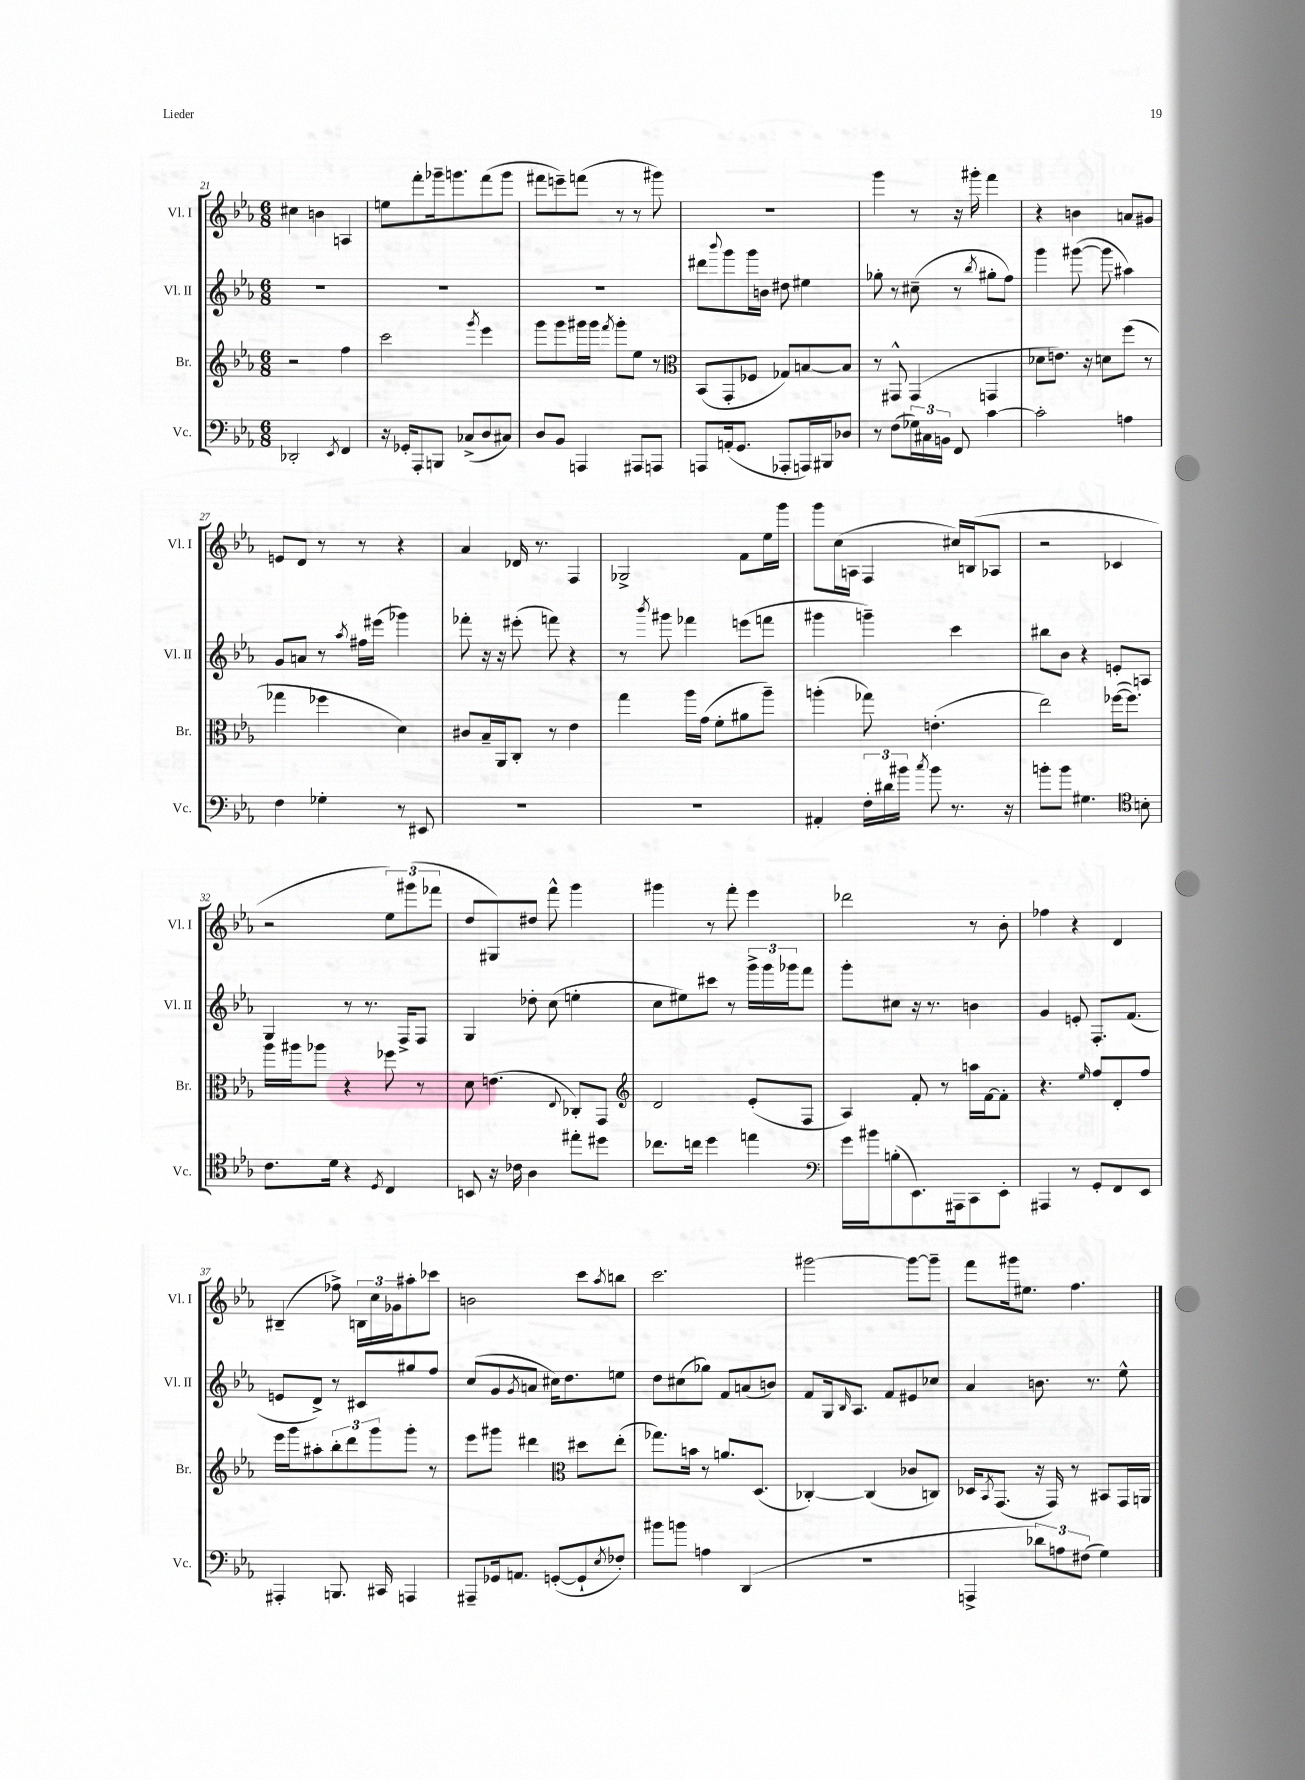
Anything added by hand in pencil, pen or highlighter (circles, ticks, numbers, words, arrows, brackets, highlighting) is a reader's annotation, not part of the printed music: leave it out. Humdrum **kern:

**kern	**kern	**kern	**kern
*part4	*part3	*part2	*part1
*staff4	*staff3	*staff2	*staff1
*I"Vc.	*I"Br.	*I"Vl. II	*I"Vl. I
*I'Vc.	*I'Br.	*I'Vl. II	*I'Vl. I
*clefF4	*clefG2	*clefG2	*clefG2
*k[b-e-a-]	*k[b-e-a-]	*k[b-e-a-]	*k[b-e-a-]
*M6/8	*M6/8	*M6/8	*M6/8
=21	=21	=21	=21
2DD-X'/	2r	2.r	4cc#X\
.	.	.	4bn\
8qEE-/	.	.	.
4FF/	4ff\	.	4An/
=22	=22	=22	=22
16r	2ccc\	2.r	8een\L
16GG-X'/KL	.	.	.
8AAA-'/	.	.	8fff'\
8BBBn/J	.	.	16ggg-X~\k
.	.	.	8.gggn\
(8C-X^/L	.	.	.
.	8qggg/	.	.
8D/	4eee-\	.	(8fff\
8C#X/J)	.	.	8ggg\J
=23	=23	=23	=23
8D/L	8ggg\L	2.r	8fff#X\L
8BB-/J	8ggg\	.	8eeen~\)
4AAAn/	16ggg#X\L	.	(8fffn\J
.	16ggg#\JJ	.	.
.	8qfff/	.	.
.	8ggg#'\L	.	8r
8AAA#X/L	8ee-\J	.	8r
8AAAn/J	8r	.	8ggg#X\)
=24	=24	=24	=24
*	*clefC3	*	*
8AAAn/L	(8BB-/L	8ddd#X\L	2.r
.	.	8qqbbb-/	.
(16AAn'/k	8GG'/	8ggg\	.
8.GG/J	.	.	.
.	8F-X/J	16ggg\L	.
.	.	16bn\JJ	.
8AAA-X'/L	8G-X/L)	8dd#X\	.
16AAAn/L)	[8Bn/	4ee#X\	.
16BBB#X/J	.	.	.
8D-X/J	8B/J]	.	.
=25	=25	=25	=25
8r	8r	8gg-X'\	4ggg\
(8F\L	8GG#X^^/	8r	.
24G-X\L)	(4GG#/	(8cc#X~\	8r
24C#X\	.	.	.
24BBn\JJ	.	.	.
8FF/	.	8r	16r
.	.	.	16ggg#X'\
.	.	8qbb-/	.
[4c\	4GGn/	8gg#X'\L	4fff\
.	.	8ff\J)	.
=26	=26	=26	=26
2c'\]	8d-X\L	4ggg\	4r
.	8.en\J)	.	.
.	.	([8ggg#X\	4bn\
.	16r	.	.
.	8dn\L	8ggg#\]	.
4An\	(8ff\J	4aa#X\)	8an/L
.	8r	.	8g#X/J
!!LO:LB:g=z
=27	=27	=27	=27
4F\	4gg-X\	8g/L	8en/L
.	.	8an/J	8d/J
4G-X'\	4ff-X\	8r	8r
.	.	8qaa-/	.
.	.	16ff#X\LL	8r
.	.	(16eee#X\JJ	.
8r	4d\)	4ggg-X\)	4r
8EE#X/	.	.	.
=28	=28	=28	=28
2.r	8c#X/L	8fff-X'\	4a-/
.	16B-~/L	16r	.
.	16AA-/J	16r	.
.	8C'/J	(8eee#X'\	16d-X/
.	.	.	8.r
.	8r	8fffn\)	.
.	4e-\	4r	4F/
=29	=29	=29	=29
2.r	4gg\	8r	2G-X^/
.	.	8qbbb-/	.
.	.	8ggg#X\	.
.	16aa-\LL	4fff-X\	.
.	(16g\JJ	.	.
.	8f'\L	.	.
.	8a#X\	(8eeen\L	8f\L
.	8aa-~\J)	8fffn\J	16ee-\L
.	.	.	16ggg\JJ
=30	=30	=30	=30
4AA#X'/	(4aan'\	4ggg#X\	8ggg\L
.	.	.	(16cc\L
.	.	.	16An\JJ
24F'\LL	8gg-X\)	4gggn~\)	4F/
24d#X\	.	.	.
24b#X\JJ	.	.	.
8qcc/	.	.	.
8b#\	(4.en'\	.	.
8.r	.	4ccc\	16cc#X/LL)
.	.	.	(16Bn/J
.	.	.	8A-X/J
16r	.	.	.
=31	=31	=31	=31
8bn'\L	2ee-\)	8bb#X\L	2r
8b\J	.	8b-\J	.
4.G#X\	.	4r	.
.	([16ff-X\KL	8en'/L	4c-X/
.	8.ff-\J])	.	.
*clefC4	*	*	*
8Bn'\	.	8An/J	.
!!LO:LB:g=z
=32	=32	=32	=32
8.c\L	16aa-\LL	4G/	2r
.	16aa#X\J	.	.
.	8aa-X\J	.	.
16d\Jk	.	.	.
4r	4r	8r	.
.	.	8.r	.
8qD/	.	.	.
4C/	8ff-X\	.	12ee-\L)
.	.	16F^/KL	.
.	.	.	(12ggg#X\
.	8r	8F/J	.
.	.	.	12fff-X\J
=33	=33	=33	=33
8BBn/	8d\	4G/	8dd/L
16r	(4.en\	.	8G#X/)
16c-X\	.	.	.
4A-\	.	8dd-X'\	8dd#X/J
.	.	(8cc\	8fff^^\
.	8qqE-/	.	.
8ee#X'\L	8C-X'/L)	4een'\	4ggg\
8dd#X\J	8GG/J	.	.
=34	=34	=34	=34
*	*clefG2	*	*
8.cc-X\L	2d/	8cc\L	4ggg#X\
.	.	8ee#X\)	.
16ccn\Jk	.	.	.
4dd\	.	8ccc#X\J	8r
.	.	8r	8fff'\
4een\	(8e-'/L	24ggg^\LL	4eee-\
.	.	24ggg\	.
.	.	24ggg-X\J	.
.	8F/J	8fff\J	.
=35	=35	=35	=35
*clefF4	*	*	*
16g\LL	4A-/)	8ggg'\L	2ddd-X\
16b#X\J	.	.	.
(8Bn'\	.	8cc#X\J	.
8.EE-\)	8f'/	16r	.
.	.	8.r	.
.	8r	.	.
16AAA#X\k	.	.	.
8CC\	16aan\LL	4bn\	8r
.	[16f\J	.	.
8EE-'\J	8f'\J]	.	8b-'\
=36	=36	=36	=36
4AAA#X/	4.r	4g/	4ff-X\
8r	.	8en'/	4r
.	16qqee-/	.	.
8GG'/L	8ff/L	8.F'/L	.
8FF/	8d'/	.	4d/
.	.	(8.f/J	.
8EE-/J	8ff/J	.	.
!!LO:LB:g=z
=37	=37	=37	=37
4AAA#X'/	16eee-\LL	8en/L	(4B#X~/
.	16ggg\J	.	.
.	8aa#X'\	8d^/J)	.
8.BBBn/	12bb-'\	8r	8ff-X^\)
.	12ddd\	.	.
.	.	8c#X/L	24Bn\LL
.	12ggg\	.	24cc\
16CC#X/	.	.	.
.	.	.	24g-X\J
4AAAn/	8ggg'\J	8gg#X/	8aa#X'\
.	8r	8ff/J	8ccc-X\J
=38	=38	=38	=38
8AAA#X~/L	8eee-\L	(8cc/L	2bn\
16GG-X/k	8ggg#X\J	8g/	.
8.AAn/J	.	.	.
.	.	8qg/	.
.	4ddd#X\	8an/J	.
([8GGn'/L	.	16cc#X\KL)	.
.	.	8.dd\	.
*	*clefC3	*	*
8GG`/]	8dd#X\L	.	8ccc\L
8qE-/	.	.	8qaa-/
8F-X'/J)	(8ee-'\J	8een\J	8bbn\J
=39	=39	=39	=39
8b#X\L	8.gg-X\L)	8dd\L	2.ccc\
8bn\J	.	(8cc#X\	.
.	16bn\Jk	.	.
4An\	8r	8gg-X\J)	.
.	8.an/L	8f/L	.
(4DD/	.	(8an/	.
.	(8.D/J	.	.
.	.	8bn/J)	.
=40	=40	=40	=40
2.r	[4C-X'/)	8f/L	[2ggg#X\
.	.	16G/k	.
.	.	16qqB-/	.
.	.	8.A-/J	.
.	(4C-/]	.	.
.	.	8f/L	.
.	8c-X/L	8e#X/	8ggg#\L_
.	8Cn/J)	8cc-X/J	8ggg#~\J]
=41	=41	=41	=41
4AAAn^/	16D-X/KL	4a-/	8fff\L
.	8qBB-/	.	.
.	(8.GG/J	.	.
.	.	.	16ggg#X\k
.	.	.	8.ee#X\J
12d-X\L)	16r	8.bn\	.
.	16GG/)	.	.
12An\	.	.	.
.	8r	.	4.ff\
(12F#X\J	.	.	.
.	.	8.r	.
4G\)	8BB#X/L	.	.
.	16GG/L	8ee-^^\	.
.	16AAn/JJ	.	.
==	==	==	==
*-	*-	*-	*-
